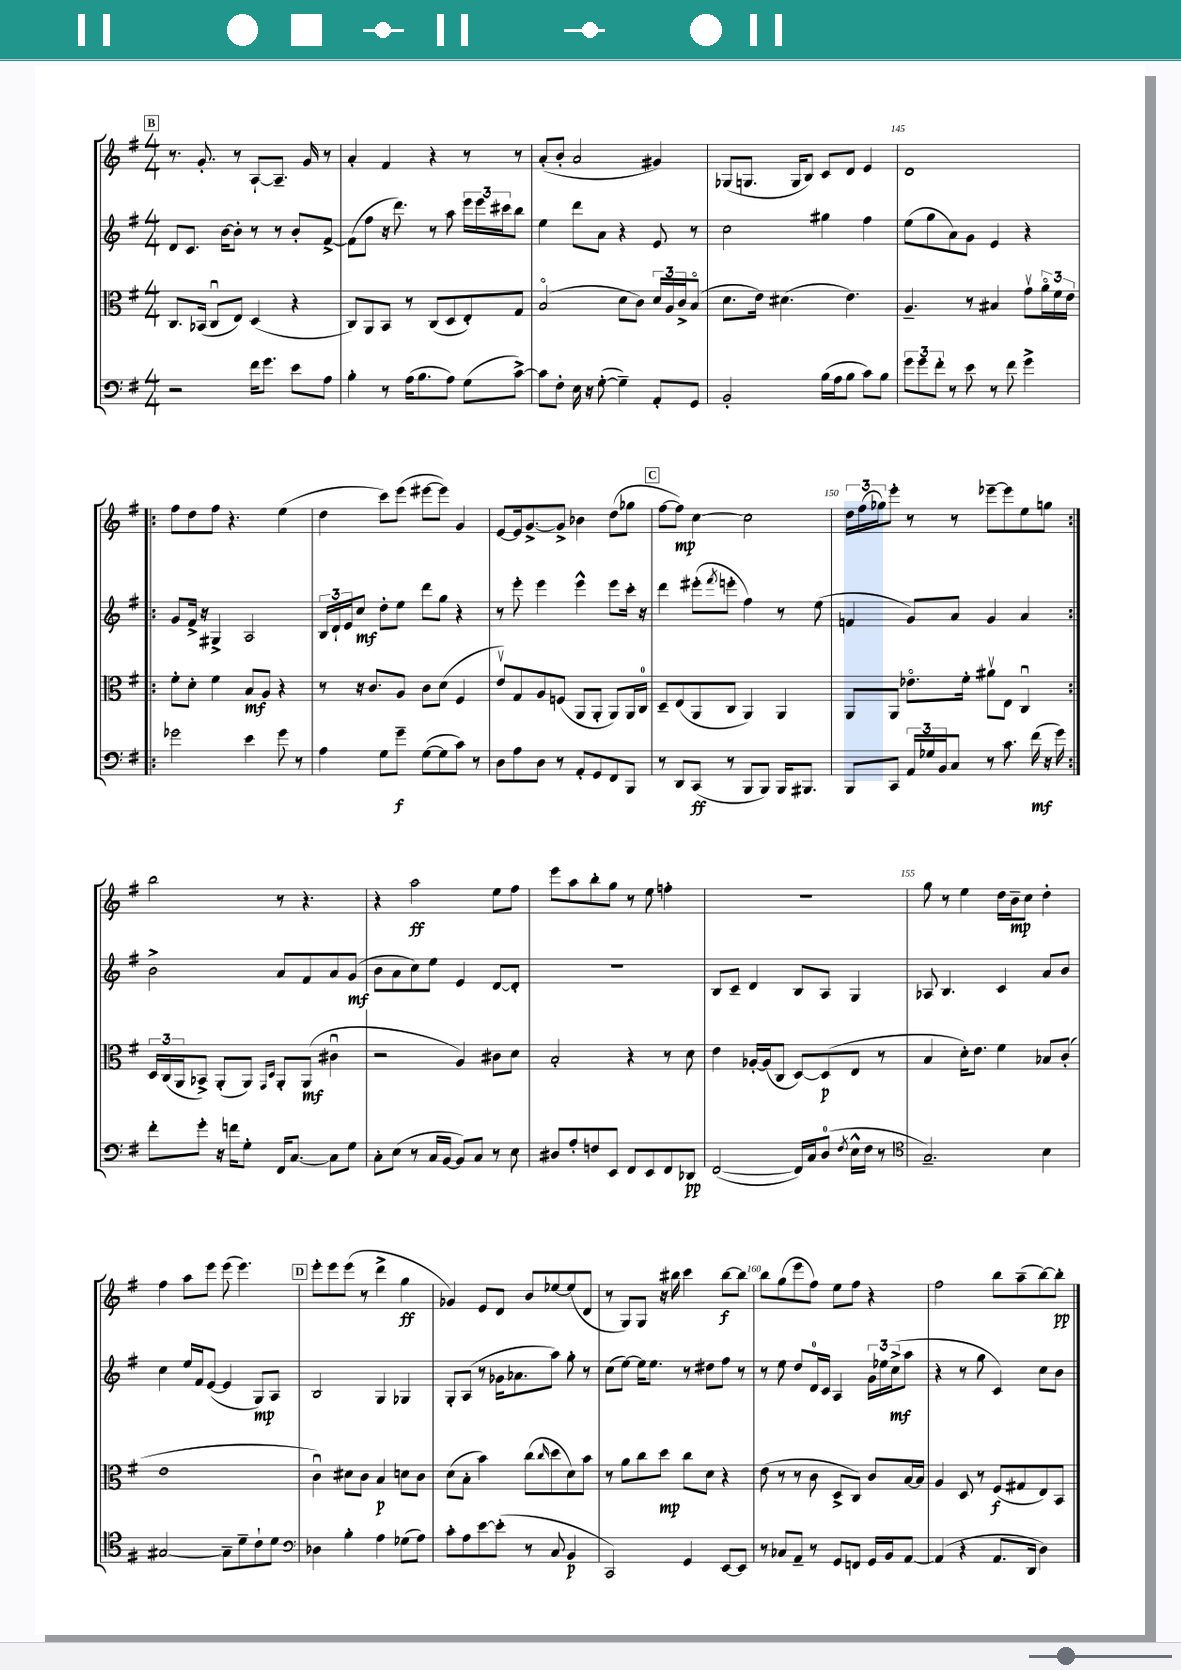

**kern	**kern	**kern	**kern
*staff4	*staff3	*staff2	*staff1
*clefF4	*clefC3	*clefG2	*clefG2
*k[f#]	*k[f#]	*k[f#]	*k[f#]
*M4/4	*M4/4	*M4/4	*M4/4
2r	8.C	8d	8.r
.	.	8.c	.
.	(16BB-	.	8.g'
.	8Cu	.	.
.	.	[16b	.
.	8E)	8b']	8r
16f#	(4D	8r	[8A`
8.g	.	.	.
.	.	8r	8.A~]
8e	4r	8b'	.
.	.	.	16g
8A	.	[8f#^	8r
=	=	=	=
4B'	8C)	(8f#]	4a'
.	8AA	8ff#	.
8r	8BB	16r	4f#
.	.	8.ddd)	.
(16A	8r	.	.
8.B	.	.	.
.	(8C	8r	4r
8A)	8D	8aa	.
(8G	8E')	24eee	8r
.	.	24eee	.
.	.	24ccc#	.
[8c^)	8G	8bb	8r
=	=	=	=
8c]	(2Bo	4ee	(8a'
8F#'	.	.	8b'
16E	.	8ddd	2a
16r	.	.	.
([8G'	.	8a	.
4G~])	8d	4r	.
.	8c)	.	.
8AA'	24d	8e	4g#)
.	24A	.	.
.	24c^	.	.
8GG	(8Bo	8r	.
=	=	=	=
2BB'	8.d	2cc	(8G-
.	.	.	8.G
.	16e)	.	.
.	(4.d#	.	.
.	.	.	16G
.	.	.	8B)
(16B	.	4gg#	8c
16A	.	.	.
8B	4.e)	.	8d
8c)	.	4ff#	4e
8B	.	.	.
=	=	=	=
12g	4.A~	(8ee	1d
12g	.	.	.
.	.	8gg	.
12f#'	.	.	.
8r	.	8a)	.
8e	8r	8g	.
8r	4B#	4e	.
8f#	.	.	.
4g^	8gv	4r	.
.	24ao	.	.
.	24f#	.	.
.	24e	.	.
=!|:	=!|:	=!|:	=!|:
2g-	8f#'	8g	8ff#
.	8d'	16f#^	8dd
.	.	16r	.
.	4f#	4G#^	8ff#
.	.	.	4.r
4e	8B	2A	.
.	8A	.	.
8g-	4r	.	(4ee
8r	.	.	.
=	=	=	=
4A	8r	24B	4dd
.	.	24d`	.
.	.	24e	.
.	16r	8cc	.
.	8.c	.	.
8G	.	8dd'	8ccc)
8g~	8A	8ee	(8eee
([8G	8c	8ddd	[8eee#
8G]	(8d	8gg	8eee#])
8c)	4F#	4r	4g
8r	.	.	.
=	=	=	=
8D	8ev)	8r	[8e
8A	8G	8eee'	16e]
.	.	.	[8.g^
8D	8A	4eee	.
8r	(8F	.	8g^]
8AA'	8AA	4eee^^	4b-
8GG	8AA'	.	.
8FF#	8AA)	8eee	(8dd
8BBB	16AA	16ccc'	8gg-
.	16C	16r	.
=	=	=	=
8r	8D~	4ddd	[8ff#
8DD	(8E	.	8ff#])
(8CC	8AA	(8eee#'	[4cc
.	.	8qfff#	.
8r	8C	8eee'	.
8BBB	4AA)	4ff#)	2cc]
8BBB)	.	.	.
16BBB	4AA	8r	.
8.BBB#	.	.	.
.	.	(8ee	.
=	=	=	=
8BBB	8AA	4f	24dd
.	.	.	(24ff#
.	.	.	24gg-)
8CC	8AA	.	8eee'
24AA	8.e-o	8g)	8r
24G-	.	.	.
24BB	.	.	.
8C	.	8a	8r
.	16f#'	.	.
8r	8a#v	4g	[8eee-~
8.c	8E	.	8eee-]
.	4Cu	4a	8ee
(16f#	.	.	.
16r	.	.	8gg
16g)	.	.	.
=:|!	=:|!	=:|!	=:|!
8f#'	24D	2b^	2bb
.	(24C	.	.
.	24AA	.	.
8g'	8BB-^)	.	.
16r	(8AA'	.	.
16f	.	.	.
8G'	8AA)	.	.
.	16qqGG	.	.
.	16qqD	.	.
16FF#	8AA'	8a	8r
[8.C	.	.	.
.	(8AA	8f#	4.r
8C]	4c#u	8a	.
8G	.	(8g	.
=	=	=	=
8C'	2r	8b	4r
(8E	.	8a	.
8r	.	8cc)	2aa
16C	.	8ee	.
[16BB	.	.	.
8BB])	4A)	4e	.
8C	.	.	.
8r	8c#	[8d	8ee
8E	8d	8d']	8ff#
=	=	=	=
8D#	2B'	1r	8eee
8A'	.	.	8aa
8F	.	.	8bb'
8EE	.	.	8gg
8FF#	4r	.	8r
8EE	.	.	8ee
8FF#	8r	.	4ff'
8DD-	8d	.	.
=	=	=	=
([2FF#	4e	8B	1r
.	.	8c~	.
.	[16A-'	4d	.
.	(16A-]	.	.
.	8C	.	.
16FF#])	[8D)	8B	.
16C	.	.	.
(8D	(8D]	8A	.
8qF#	.	.	.
16E^^	8E	4G	.
16F#	.	.	.
8r	8r	.	.
=	=	=	=
*clefC4	*	*	*
2.G~)	4B	8A-	8gg
.	.	4.B	8r
.	16d')	.	4ee
.	8.e	.	.
.	4f#	4c	16dd
.	.	.	16b~
.	.	.	8cc
4B	8B-	8a	4dd'
.	(8c'	8b	.
=	=	=	=
[2G#	1e	4cc	4ff#
.	.	16ee	8aa
.	.	16f#	.
.	.	([8e	8eee
8G#~]	.	4e]	(8eee
8d~	.	.	4.eee)
8c`	.	8G)	.
8d	.	8A	.
=	=	=	=
*clefF4	*	*	*
4D-	4cu)	2B	8eee'
.	.	.	8eee
4B'	8d#	.	(8eee
.	8c	.	8r
4A	4B	4G	4ddd^
(8G-	8d	4G-	4gg
8A)	8c	.	.
=	=	=	=
8c'	(8d	8G'	4g-)
8A	8B'	(8A	.
[8e	4b)	8r	8e
(8e']	.	16g-	8d
.	.	8.a-	.
8r	(8cc	.	8b
.	16qqcc	.	.
8C	8dd	8aa)	[8ee-
4BB	8d)	8gg'	(8ee-]
.	8b	8r	8d
=	=	=	=
2CC)	8r	(8cc	8r
.	8a	[8ee)	8G)
.	8cc	16ee]	8G
.	.	8.ee	.
.	8dd	.	16r
.	.	.	16bb#
4GG	8cc	8r	4ccc
.	8d	8dd#	.
[8EE	4r	8ff#	[8bb#
8EE]	.	8r	8bb#]
=	=	=	=
8r	(8e	8r	8bb
8C-	8r	8ee	(8gg
8AA~	8r	8dd	8eee
8r	8c	16d	8ff#)
.	.	16c	.
8GG	8D^	4A	8ee
8FF	8C)	.	8ff#
16GG	8c	24g	4r
.	.	24ee-	.
16BB	.	.	.
.	.	(24cc^	.
[8AA	[16B	8aa	.
.	16B]	.	.
=	=	=	=
(4AA]	4A	4r	2ff#
4r	8D	8r	.
.	8r	8gg	.
8.AA	(8F#	4c)	8bb
.	8G#	.	(8aa~
16DD	.	.	.
4D)	8E)	8cc	[8bb)
.	8BB	8b	8bb']
==	==	==	==
*-	*-	*-	*-
